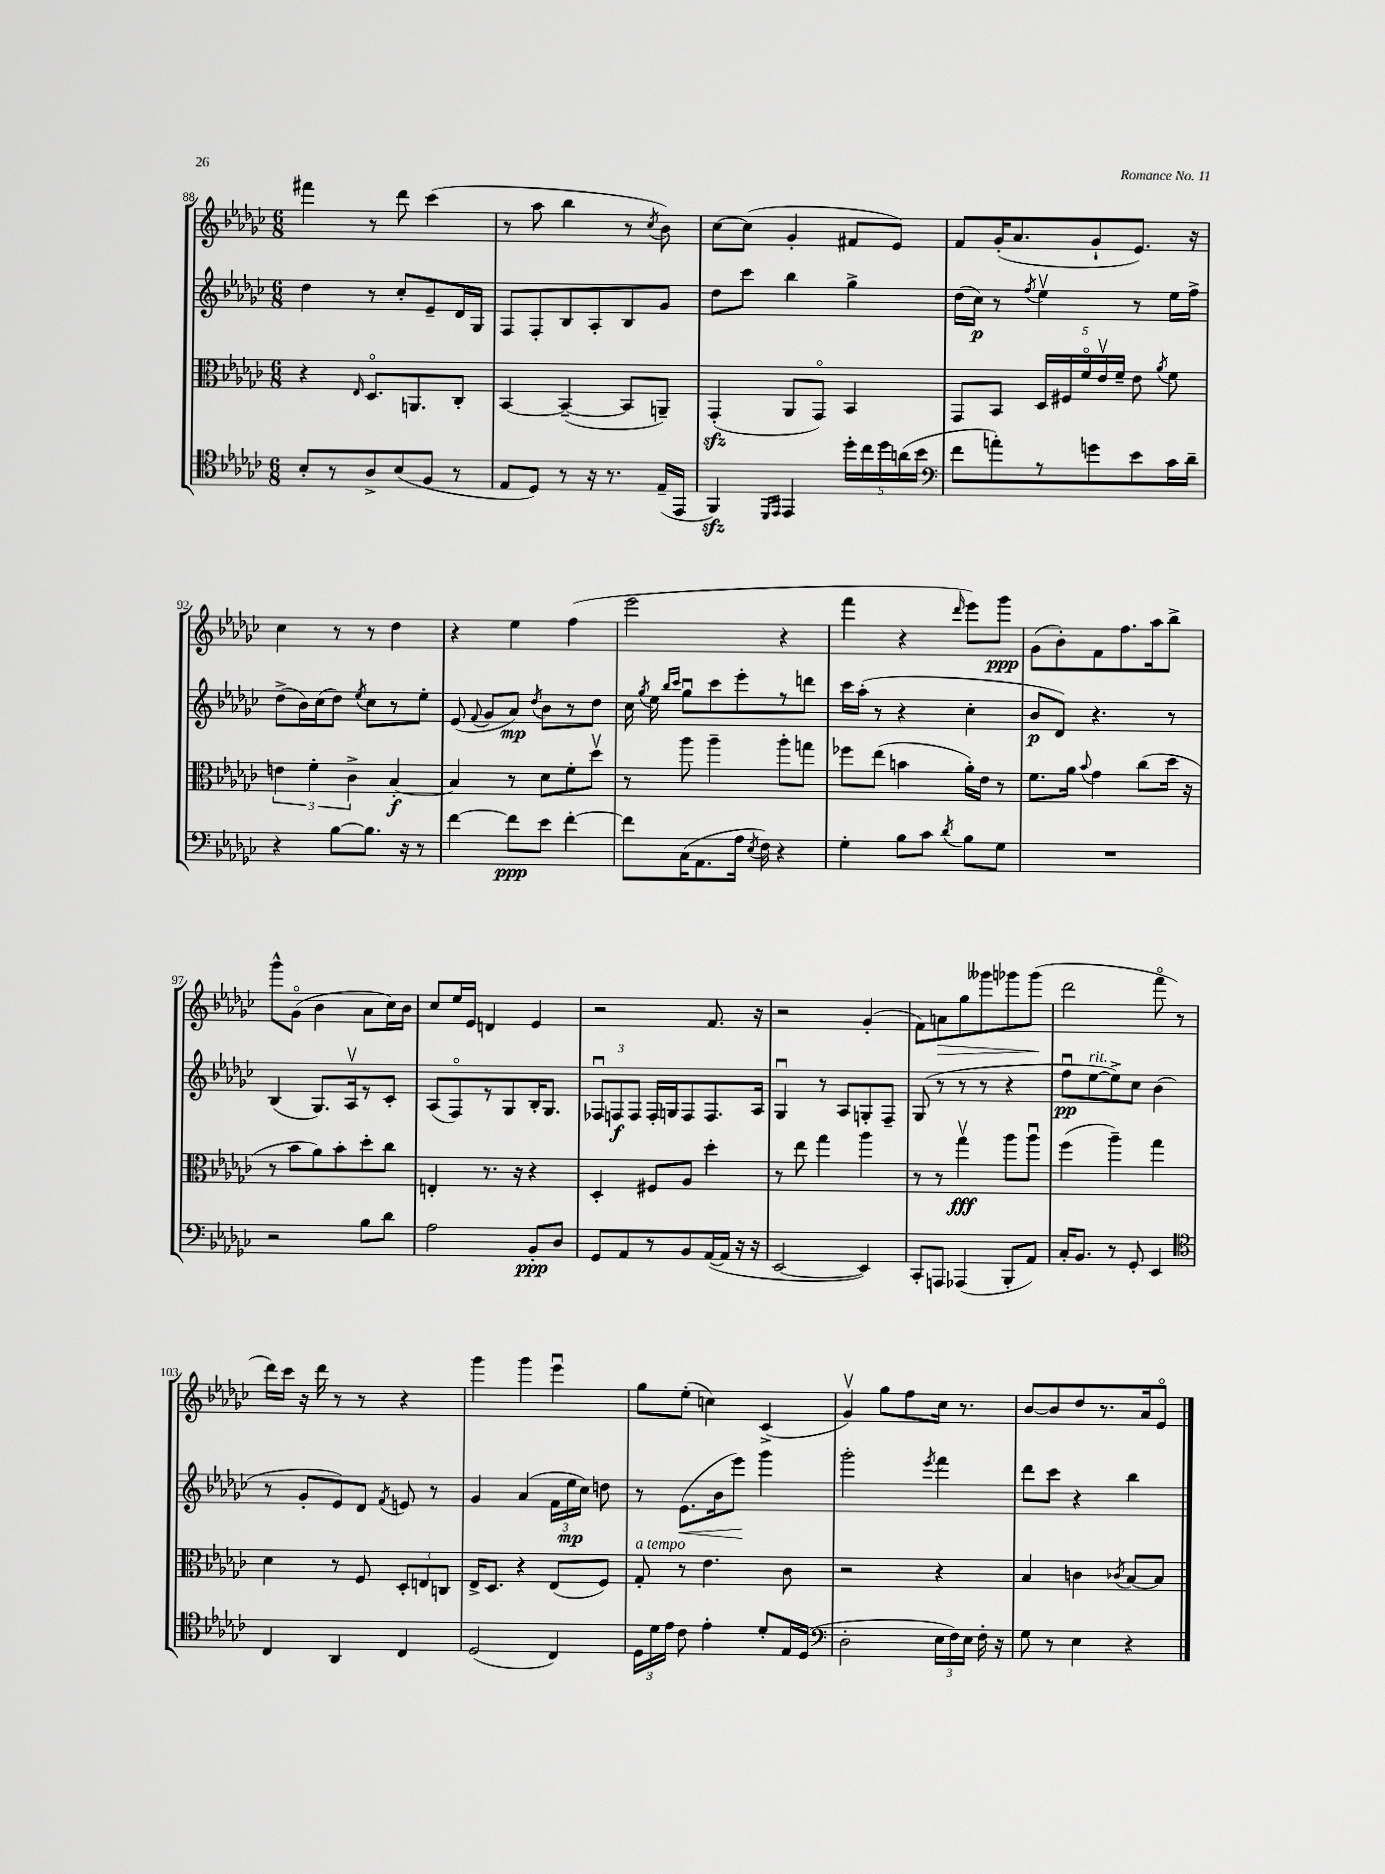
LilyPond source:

<<
\new StaffGroup <<
\new Staff = "s0" {
    \clef treble \key ges \major \numericTimeSignature \time 6/8
    \autoBeamOff fis'''4 r8 des'''8 ces'''4( |
    r8 aes''8 bes''4 r8 \acciaccatura { ces''8 } bes'8) |
    ces''8[~ ces''8]( ges'4-. fis'8[ ees'8]) |
    f'8[ ges'16-.( aes'8. ges'8-! ees'8.]) r16 |
    ces''4 r8 r8 des''4 |
    r4 ees''4 f''4( |
    ees'''2 r4 |
    f'''4 r4 \grace { des'''16 } ees'''8[) ges'''8]\ppp |
    ges'8[( bes'8-.) f'8 f''8. aes''16 bes''8]-> |
    ges'''8[-^ ges'8]\flageolet( bes'4 aes'8[ ces''16) bes'16] |
    ces''8[ ees''16 ees'16] d'4 ees'4 |
    r2 f'8. r16 |
    r2 ges'4-.( |
    f'8[) a'8\> ges''8 geses'''8 ges'''8 ges'''8]\!( |
    des'''2 f'''8\flageolet r8 |
    des'''16[) ces'''16] r16 des'''16 r8 r8 r4 |
    ges'''4 ges'''4 ees'''4\downbow |
    ges''8[ ees''8]-.( c''4) ces'4->( |
    ges'4\upbow) ges''8[ f''8 ces''16] r8. |
    bes'8[~ bes'8 des''8 r8. aes'16 ees'8]\flageolet \bar "|." |
}
\new Staff = "s1" {
    \clef treble \key ges \major \numericTimeSignature \time 6/8
    \autoBeamOff des''4 r8 ces''8[-. ees'8-- des'16 ges16] |
    f8[ f8-. bes8 aes8-. bes8 ges'8] |
    des''8[ ces'''8] bes''4 ges''4-> |
    des''16[( ces''16]\p) r8 \acciaccatura { f''8 } ees''4\upbow r8 ees''16[ f''16]-> |
    des''8[->( bes'16) ces''16( des''8]) \acciaccatura { ees''8 } ces''8[ r8 ees''8]-. |
    ees'8( \appoggiatura { f'8 } ges'8[ aes'8]\mp) \acciaccatura { des''8 } bes'8[ r8 des''8] |
    ces''16 \acciaccatura { ges''8 } ees''16 \grace { bes''16[ ces'''16] } ges''8[\downbow ces'''8 ees'''8-. r8 d'''8] |
    ces'''16[ aes''16]-.( r8 r4 ces''4-. |
    bes'8[\p des'8]) r4. r8 |
    bes4( ges8.[) aes16\upbow r8 ces'8]-. |
    aes8[( f8\flageolet) r8 ges8 bes16-. ges8.] |
    \tuplet 3/2 { fes8[\downbow f8\f f8] } f16[-. g16 f8 f8. aes16] |
    ges4\downbow r8 aes8[ g8-. f8]-- |
    ges8( r8 r8 r8 r4 |
    f''8[\downbow\pp ees''8~^\markup { \italic "rit." } ees''8->) ces''8] bes'4( |
    r8 ges'8[-. ees'8) des'8] \acciaccatura { f'8 } e'8 r8 |
    ges'4 aes'4( \tuplet 3/2 { f'16[ ees''16\mp ces''16]) } d''8 |
    r8 ees'8.[\<( bes'16 ees'''8]\!) ges'''4 |
    ges'''2-. \acciaccatura { ees'''8 } f'''4 |
    des'''8[ ces'''8] r4 bes''4 \bar "|." |
}
\new Staff = "s2" {
    \clef alto \key ges \major \numericTimeSignature \time 6/8
    \autoBeamOff r4 \grace { ees16 } des8.[\flageolet a,8. ces8]-. |
    bes,4~ bes,4~--( bes,8[ a,8]--) |
    ges,4-.\sfz( aes,8[ ges,8]\flageolet) bes,4 |
    ges,8[ bes,8] \tuplet 5/4 { des16[ fis16 f'16\flageolet ees'16\upbow f'16]-- } ees'8 \acciaccatura { aes'8 } f'8 |
    \tuplet 3/2 { e'4 f'4-. ces'4-> } bes4~-.\f |
    bes4 r8 des'8[ f'8-. des''8]\upbow |
    r8 aes''8 aes''4-- aes''8[-. g''8] |
    fes''8[ ees''8]( b'4 aes'16[-.) ees'16] r8 |
    f'8.[ aes'16] \appoggiatura { bes'8 } ges'4 ces''8[( des''16] r16 |
    r8 bes'8[ aes'8) bes'8-. des''8-. ces''8] |
    e4-. r8. r16 r4 |
    des4-. fis8[ aes8] des''4-. |
    r8 ees''8 ges''4 aes''4 |
    r8 r8 ges''4\upbow\fff aes''8[ aes''8]\downbow |
    f''4( aes''4--) ges''4 |
    des'4 r8 f8 \tuplet 3/2 { des8[-. e8 c8] } |
    ees16[-> des8.] r4 ees8[( f8]) |
    ges8-.^\markup { \italic "a tempo" } r8 ees'4. ces'8 |
    r2 r4 |
    bes4 c'4 \acciaccatura { ces'8 } bes8[~ bes8] \bar "|." |
}
\new Staff = "s3" {
    \clef tenor \key ges \major \numericTimeSignature \time 6/8
    \autoBeamOff bes8[-. r8 aes8-> bes8( f8] r8 |
    ees8[ des8]) r8 r16 r8. ees16[--( ees,16] |
    f,4\sfz) \grace { des,16[ ees,16] } ees,4 \tuplet 5/4 { des''16[-. ces''16 des''16 a'16( bes'16] } |
    \clef bass f'8[ a'8-.) r8 g'8 ees'8 ces'16 des'16]-- |
    r4 bes8[~ bes8.] r16 r8 |
    f'4~ f'8[\ppp ees'8] f'4~-. |
    f'8[ ces16( aes,8. aes16] \acciaccatura { ees8 } f16) r4 |
    ges4-. bes8[ ces'8] \acciaccatura { des'8 } bes8[ ges8] |
    R2. |
    r2 bes8[ des'8] |
    aes2 bes,8[-.\ppp des8] |
    ges,8[ aes,8 r8 bes,8 aes,16~( aes,16] r16 r16 |
    ees,2~ ees,4) |
    ces,8[-. a,,8] aes,,4( bes,,8[-. aes,8]) |
    ces16[-. bes,8.] r8 ges,8-. ees,4 |
    \clef tenor ces4 aes,4 ces4 |
    des2( ces4) |
    \tuplet 3/2 { des16[ des'16 ees'16] } ces'8 ees'4-. des'8[-. ees16 des16]( |
    \clef bass des2-. \tuplet 3/2 { ees16[ f16) ees16] } f16-. r16 |
    ges8 r8 ees4 r4 \bar "|." |
}
>>
>>
\layout { \context { \Score currentBarNumber = #88 } }
